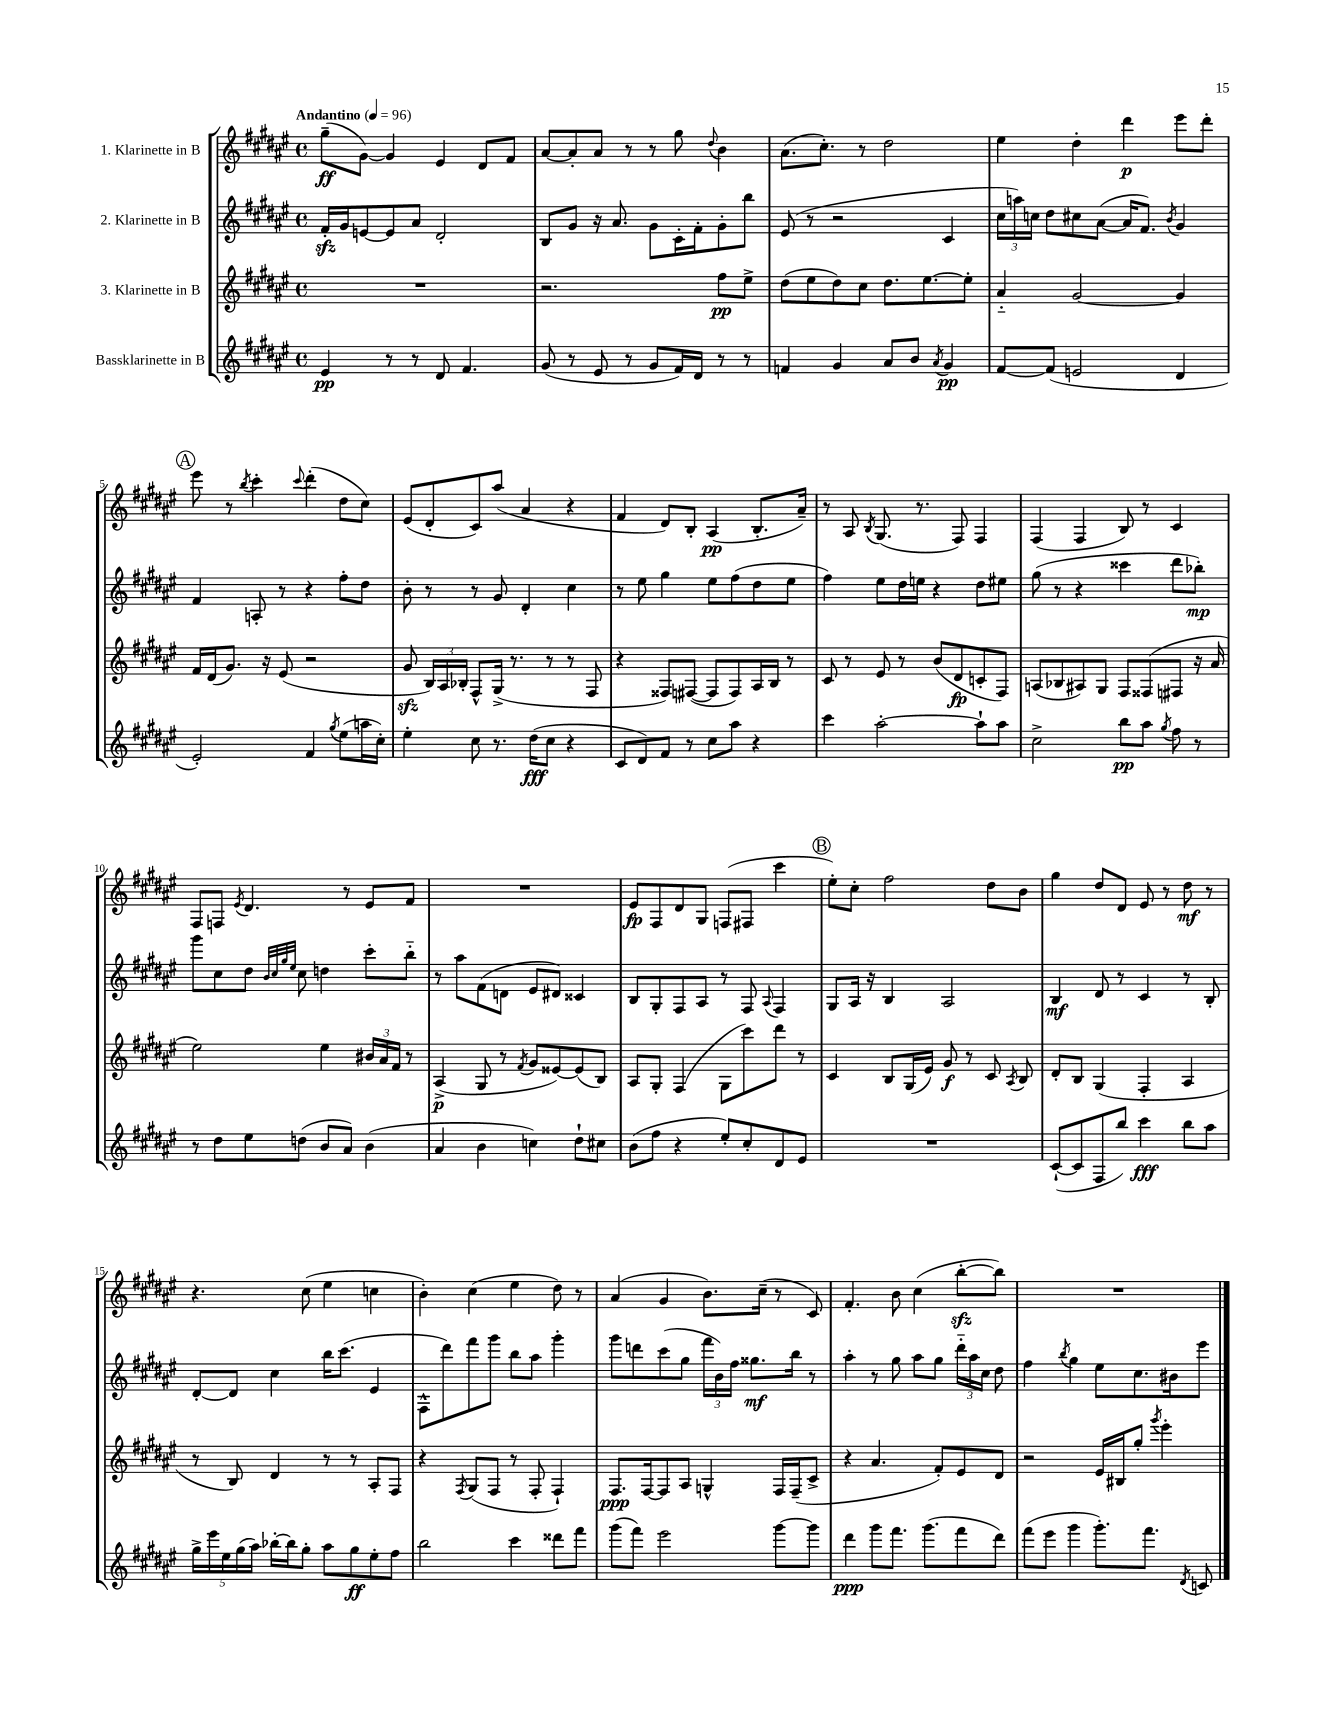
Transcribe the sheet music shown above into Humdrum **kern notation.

**kern	**dynam	**kern	**dynam	**kern	**dynam	**kern	**dynam
*part4	*part4	*part3	*part3	*part2	*part2	*part1	*part1
*staff4	*staff4	*staff3	*staff3	*staff2	*staff2	*staff1	*staff1
*I"Bassklarinette in B	*	*I"3. Klarinette in B	*	*I"2. Klarinette in B	*	*I"1. Klarinette in B	*
*clefG2	*	*clefG2	*	*clefG2	*	*clefG2	*
*k[f#c#g#d#a#e#]	*	*k[f#c#g#d#a#e#]	*	*k[f#c#g#d#a#e#]	*	*k[f#c#g#d#a#e#]	*
*M4/4	*	*M4/4	*	*M4/4	*	*M4/4	*
*met(c)	*	*met(c)	*	*met(c)	*	*met(c)	*
*MM96	*	*MM96	*	*MM96	*	*MM96	*
=1	=1	=1	=1	=1	=1	=1	=1
!	!	!	!	!	!	!LO:TX:a:B:t=Andantino	!
4e#/	pp	1r	.	16f#zz'/LL	.	(8gg#~\L	ff
.	.	.	.	16g#/J	.	.	.
.	.	.	.	[8en/	.	[8g#\J)	.
8r	.	.	.	8e/]	.	4g#/]	.
8r	.	.	.	8a#/J	.	.	.
8d#/	.	.	.	2d#'/	.	4e#/	.
4.f#/	.	.	.	.	.	.	.
.	.	.	.	.	.	8d#/L	.
.	.	.	.	.	.	8f#/J	.
=2	=2	=2	=2	=2	=2	=2	=2
(8g#/	.	2.r	.	8B/L	.	[8a#/L	.
8r	.	.	.	8g#/J	.	8a#'/]	.
8e#/	.	.	.	16r	.	8a#/J	.
.	.	.	.	8.a#/	.	.	.
8r	.	.	.	.	.	8r	.
8g#/L	.	.	.	8g#\L	.	8r	.
16f#/L)	.	.	.	16c#'\L	.	8gg#\	.
16d#/JJ	.	.	.	16f#'\J	.	.	.
.	.	.	.	.	.	8qqdd#/	.
8r	.	8ff#\L	pp	8g#'\	.	4b\	.
8r	.	8ee#^\J	.	8bb\J	.	.	.
=3	=3	=3	=3	=3	=3	=3	=3
4fn/	.	(8dd#\L	.	(8e#/	.	(8.a#\L	.
.	.	8ee#\	.	8r	.	.	.
.	.	.	.	.	.	8.cc#'\J)	.
4g#/	.	8dd#\)	.	2r	.	.	.
.	.	8cc#\J	.	.	.	8r	.
8a#/L	.	8.dd#\L	.	.	.	2dd#\	.
8b/J	.	.	.	.	.	.	.
.	.	[8.ee#\	.	.	.	.	.
8qa#/	.	.	.	.	.	.	.
4g#/	pp	.	.	4c#/	.	.	.
.	.	8ee#'\J]	.	.	.	.	.
=4	=4	=4	=4	=4	=4	=4	=4
[8f#/L	.	4a#/	.	24cc#\LL	.	4ee#\	.
.	.	.	.	24aan\)	.	.	.
.	.	.	.	24ccn\JJ	.	.	.
(8f#/J]	.	.	.	8dd#\L	.	.	.
2en/	.	[2g#/	.	8cc#X\	.	4dd#'\	.
.	.	.	.	([8a#\J	.	.	.
.	.	.	.	16a#/KL]	.	4ddd#\	p
.	.	.	.	8.f#/J)	.	.	.
.	.	.	.	8qb/	.	.	.
4d#/	.	4g#/]	.	4g#/	.	8eee#\L	.
.	.	.	.	.	.	8ddd#'\J	.
!!LO:LB:g=z
!!LO:REH:place=s1:t=A
=5	=5	=5	=5	=5	=5	=5	=5
2e#'/)	.	16f#/LL	.	4f#/	.	8eee#\	.
.	.	(16d#/J	.	.	.	.	.
.	.	8.g#/J)	.	.	.	8r	.
.	.	.	.	.	.	8qbb/	.
.	.	.	.	8An'/	.	4ccc#'\	.
.	.	16r	.	.	.	.	.
.	.	(8e#/	.	8r	.	.	.
.	.	.	.	.	.	8qqccc#/	.
4f#/	.	2r	.	4r	.	(4ddd#'\	.
8qgg#/	.	.	.	.	.	.	.
(8ee#\L	.	.	.	8ff#'\L	.	8dd#\L	.
16aan\L	.	.	.	8dd#\J	.	8cc#\J)	.
16cc#'\JJ)	.	.	.	.	.	.	.
=6	=6	=6	=6	=6	=6	=6	=6
4ee#'\	.	8g#zz/	.	8b'\	.	(8e#/L	.
.	.	24B/LL)	.	8r	.	8d#'/	.
.	.	24A#/	.	.	.	.	.
.	.	24B-X'/JJ	.	.	.	.	.
8cc#\	.	8F#^^/L	.	8r	.	8c#/)	.
8.r	.	(16G#^/Jk	.	8g#/	.	(8aa#/J	.
.	.	8.r	.	.	.	.	.
.	.	.	.	4d#'/	.	4a#/	.
(16dd#\KL	fff	.	.	.	.	.	.
8cc#\J	.	8r	.	.	.	.	.
4r	.	8r	.	4cc#\	.	4r	.
.	.	8F#/	.	.	.	.	.
=7	=7	=7	=7	=7	=7	=7	=7
8c#/L	.	4r	.	8r	.	4f#/	.
8d#/)	.	.	.	8ee#\	.	.	.
8f#/J	.	8F##X/L)	.	4gg#\	.	8d#/L)	.
8r	.	([8F#X/J	.	.	.	8B'/J	.
8cc#\L	.	8F#/L]	.	8ee#\L	.	(4A#/	pp
8aa#\J	.	8F#/)	.	(8ff#\	.	.	.
4r	.	16A#/L	.	8dd#\	.	8.B'/L	.
.	.	16B/JJ	.	.	.	.	.
.	.	8r	.	8ee#\J	.	.	.
.	.	.	.	.	.	16a#~/Jk)	.
=8	=8	=8	=8	=8	=8	=8	=8
4ccc#\	.	8c#/	.	4ff#\)	.	8r	.
.	.	8r	.	.	.	8A#/	.
.	.	.	.	.	.	8qB/	.
[2aa#'\	.	8e#/	.	8ee#\L	.	(8.G#/	.
.	.	8r	.	16dd#\L	.	.	.
.	.	.	.	16een\JJ	.	8.r	.
.	.	(8b/L	.	4r	.	.	.
.	.	8d#/	fp	.	.	8F#/)	.
8aa#`\L]	.	8cn'/	.	8dd#\L	.	4F#/	.
8aa#\J	.	8F#/J)	.	8ee#X\J	.	.	.
=9	=9	=9	=9	=9	=9	=9	=9
2cc#^\	.	(8An/L	.	(8gg#\	.	(4F#/	.
.	.	8B-X/	.	8r	.	.	.
.	.	8A#X/)	.	4r	.	4F#/	.
.	.	8G#/J	.	.	.	.	.
8bb\L	pp	8F#/L	.	4ccc##X\	.	8B/)	.
8aa#\J	.	(8F##X/	.	.	.	8r	.
8qgg#/	.	.	.	.	.	.	.
8ff#\	.	8F#X/J	.	8ddd#\L	.	4c#/	.
8r	.	16r	.	8bb-X'\J)	mp	.	.
.	.	16a#/	.	.	.	.	.
!!LO:LB:g=z
=10	=10	=10	=10	=10	=10	=10	=10
8r	.	2ee#\)	.	8ggg#\L	.	8F#/L	.
8dd#\L	.	.	.	8cc#\	.	8Fn/J	.
.	.	.	.	.	.	8qe#/	.
8ee#\	.	.	.	8dd#\J	.	4.d#/	.
.	.	.	.	32qqb/LLL	.	.	.
.	.	.	.	32qqcc#/	.	.	.
.	.	.	.	32qqgg#/	.	.	.
.	.	.	.	32qqee#/JJJ	.	.	.
(8ddn\J	.	.	.	8cc#\	.	.	.
8b/L	.	4ee#\	.	4ddn\	.	.	.
8a#/J)	.	.	.	.	.	8r	.
(4b\	.	24b#X/LL	.	8ccc#'\L	.	8e#/L	.
.	.	24a#/	.	.	.	.	.
.	.	24f#/JJ	.	.	.	.	.
.	.	8r	.	8bb\J	.	8f#/J	.
=11	=11	=11	=11	=11	=11	=11	=11
4a#/	.	(4A#^/	p	8r	.	1r	.
.	.	.	.	8aa#\L	.	.	.
4b\	.	8G#/	.	(8f#\	.	.	.
.	.	8r	.	8dn\J	.	.	.
.	.	8qf#/	.	.	.	.	.
4ccn\)	.	8g#/L	.	8e#/L	.	.	.
.	.	[8e##X/)	.	8d#X/J)	.	.	.
8dd#`\L	.	(8e##/]	.	4c##X/	.	.	.
8cc#X\J	.	8B/J)	.	.	.	.	.
=12	=12	=12	=12	=12	=12	=12	=12
(8b\L	.	8A#/L	.	8B/L	.	8e#/L	fp
8ff#\J	.	8G#'/J	.	8G#'/	.	8F#/	.
4r	.	(4F#/	.	8F#/	.	8d#/	.
.	.	.	.	8A#/J	.	8G#/J	.
8ee#'/L)	.	8G#\L	.	8r	.	(8Fn/L	.
8cc#'/	.	8ccc#\)	.	8F#/	.	8F#X/J	.
.	.	.	.	8qqA#/	.	.	.
8d#/	.	8ddd#\J	.	4F#/	.	4ccc#\	.
8e#/J	.	8r	.	.	.	.	.
!!LO:REH:place=s1:t=B
=13	=13	=13	=13	=13	=13	=13	=13
1r	.	4c#/	.	8G#/L	.	8ee#'\L)	.
.	.	.	.	16A#/Jk	.	8cc#'\J	.
.	.	.	.	16r	.	.	.
.	.	8B/L	.	4B/	.	2ff#\	.
.	.	(16G#/L	.	.	.	.	.
.	.	16e#/JJ)	.	.	.	.	.
.	.	8g#/	f	2A#/	.	.	.
.	.	8r	.	.	.	.	.
.	.	8c#/	.	.	.	8dd#\L	.
.	.	8qA#/	.	.	.	.	.
.	.	8B/	.	.	.	8b\J	.
=14	=14	=14	=14	=14	=14	=14	=14
([8c#`/L	.	8d#'/L	.	4B/	mf	4gg#\	.
8c#/]	.	8B/J	.	.	.	.	.
8F#/	.	(4G#/	.	8d#/	.	8dd#/L	.
8bb/J)	.	.	.	8r	.	8d#/J	.
4ccc#\	fff	4F#'/	.	4c#/	.	8e#/	.
.	.	.	.	.	.	8r	.
8bb\L	.	4A#/	.	8r	.	8dd#\	mf
8aa#\J	.	.	.	8B'/	.	8r	.
!!LO:LB:g=z
=15	=15	=15	=15	=15	=15	=15	=15
20gg#^\LL	.	8r	.	[8d#'/L	.	4.r	.
20eee#\	.	.	.	.	.	.	.
20ee#\	.	.	.	.	.	.	.
.	.	8B/)	.	8d#/J]	.	.	.
(20gg#\	.	.	.	.	.	.	.
20aa#\JJ)	.	.	.	.	.	.	.
[16bb-X'\LL	.	4d#/	.	4cc#\	.	.	.
16bb-\J]	.	.	.	.	.	.	.
8gg#'\J	.	.	.	.	.	(8cc#\	.
8aa#\L	.	8r	.	16bb\KL	.	4ee#\	.
.	.	.	.	(8.ccc#\J	.	.	.
8gg#\	ff	8r	.	.	.	.	.
8ee#'\	.	8A#'/L	.	4e#/	.	4ccn\	.
8ff#\J	.	8F#/J	.	.	.	.	.
=16	=16	=16	=16	=16	=16	=16	=16
2bb\	.	4r	.	8F#^^\L	.	4b'\)	.
.	.	.	.	8ddd#\)	.	.	.
.	.	8qF#/	.	.	.	.	.
.	.	(8G#/L	.	8fff#\	.	(4cc#\	.
.	.	8F#/J	.	8ggg#\J	.	.	.
4ccc#\	.	8r	.	8bb\L	.	4ee#\	.
.	.	8F#'/	.	8aa#\J	.	.	.
8ddd##X\L	.	4F#`/)	.	4ggg#'\	.	8dd#\)	.
8fff#\J	.	.	.	.	.	8r	.
=17	=17	=17	=17	=17	=17	=17	=17
(8ggg#\L	.	8.F#/L	ppp	8ggg#\L	.	(4a#/	.
8fff#\J)	.	.	.	8dddn\	.	.	.
.	.	[16F#/k	.	.	.	.	.
2eee#\	.	8F#/]	.	(8ccc#\	.	4g#/	.
.	.	8A#/J	.	8gg#\J	.	.	.
.	.	4Gn^^/	.	24fff#\LL	.	8.b\L)	.
.	.	.	.	24b\)	.	.	.
.	.	.	.	24ff#\JJ	.	.	.
.	.	.	.	8.gg##X\L	mf	.	.
.	.	.	.	.	.	(16cc#~\Jk	.
[8ggg#\L	.	16F#/LL	.	.	.	8r	.
.	.	(16F#~/J	.	16bb\Jk	.	.	.
8ggg#\J]	.	8c#^/J	.	8r	.	8c#/)	.
=18	=18	=18	=18	=18	=18	=18	=18
4ddd#\	ppp	4r	.	4aa#'\	.	4.f#'/	.
8ggg#\L	.	4.a#/	.	8r	.	.	.
8.fff#\J	.	.	.	8gg#\	.	8b\	.
.	.	.	.	8aa#\L	.	(4cc#\	.
(8.ggg#\L	.	.	.	.	.	.	.
.	.	8f#'/L)	.	8gg#\J	.	.	.
8fff#\	.	8e#/	.	24ddd#\LL	.	[8bbzz'\L	.
.	.	.	.	24aa#\	.	.	.
.	.	.	.	24cc#\JJ	.	.	.
8ddd#\J)	.	8d#/J	.	8dd#\	.	8bb\J])	.
=19	=19	=19	=19	=19	=19	=19	=19
(8fff#\L	.	2r	.	4ff#\	.	1r	.
8eee#\J	.	.	.	.	.	.	.
.	.	.	.	8qbb/	.	.	.
4ggg#\	.	.	.	4gg#\	.	.	.
8.ggg#'\L)	.	16e#/LL	.	8ee#\L	.	.	.
.	.	16B#X/J	.	.	.	.	.
.	.	8gg#'/J	.	8.cc#\	.	.	.
8.fff#\J	.	.	.	.	.	.	.
.	.	8qggg#/	.	.	.	.	.
.	.	4eee#'\	.	.	.	.	.
.	.	.	.	16b#X\k	.	.	.
8qd#/	.	.	.	.	.	.	.
8cn/	.	.	.	8eee#\J	.	.	.
==	==	==	==	==	==	==	==
*-	*-	*-	*-	*-	*-	*-	*-
